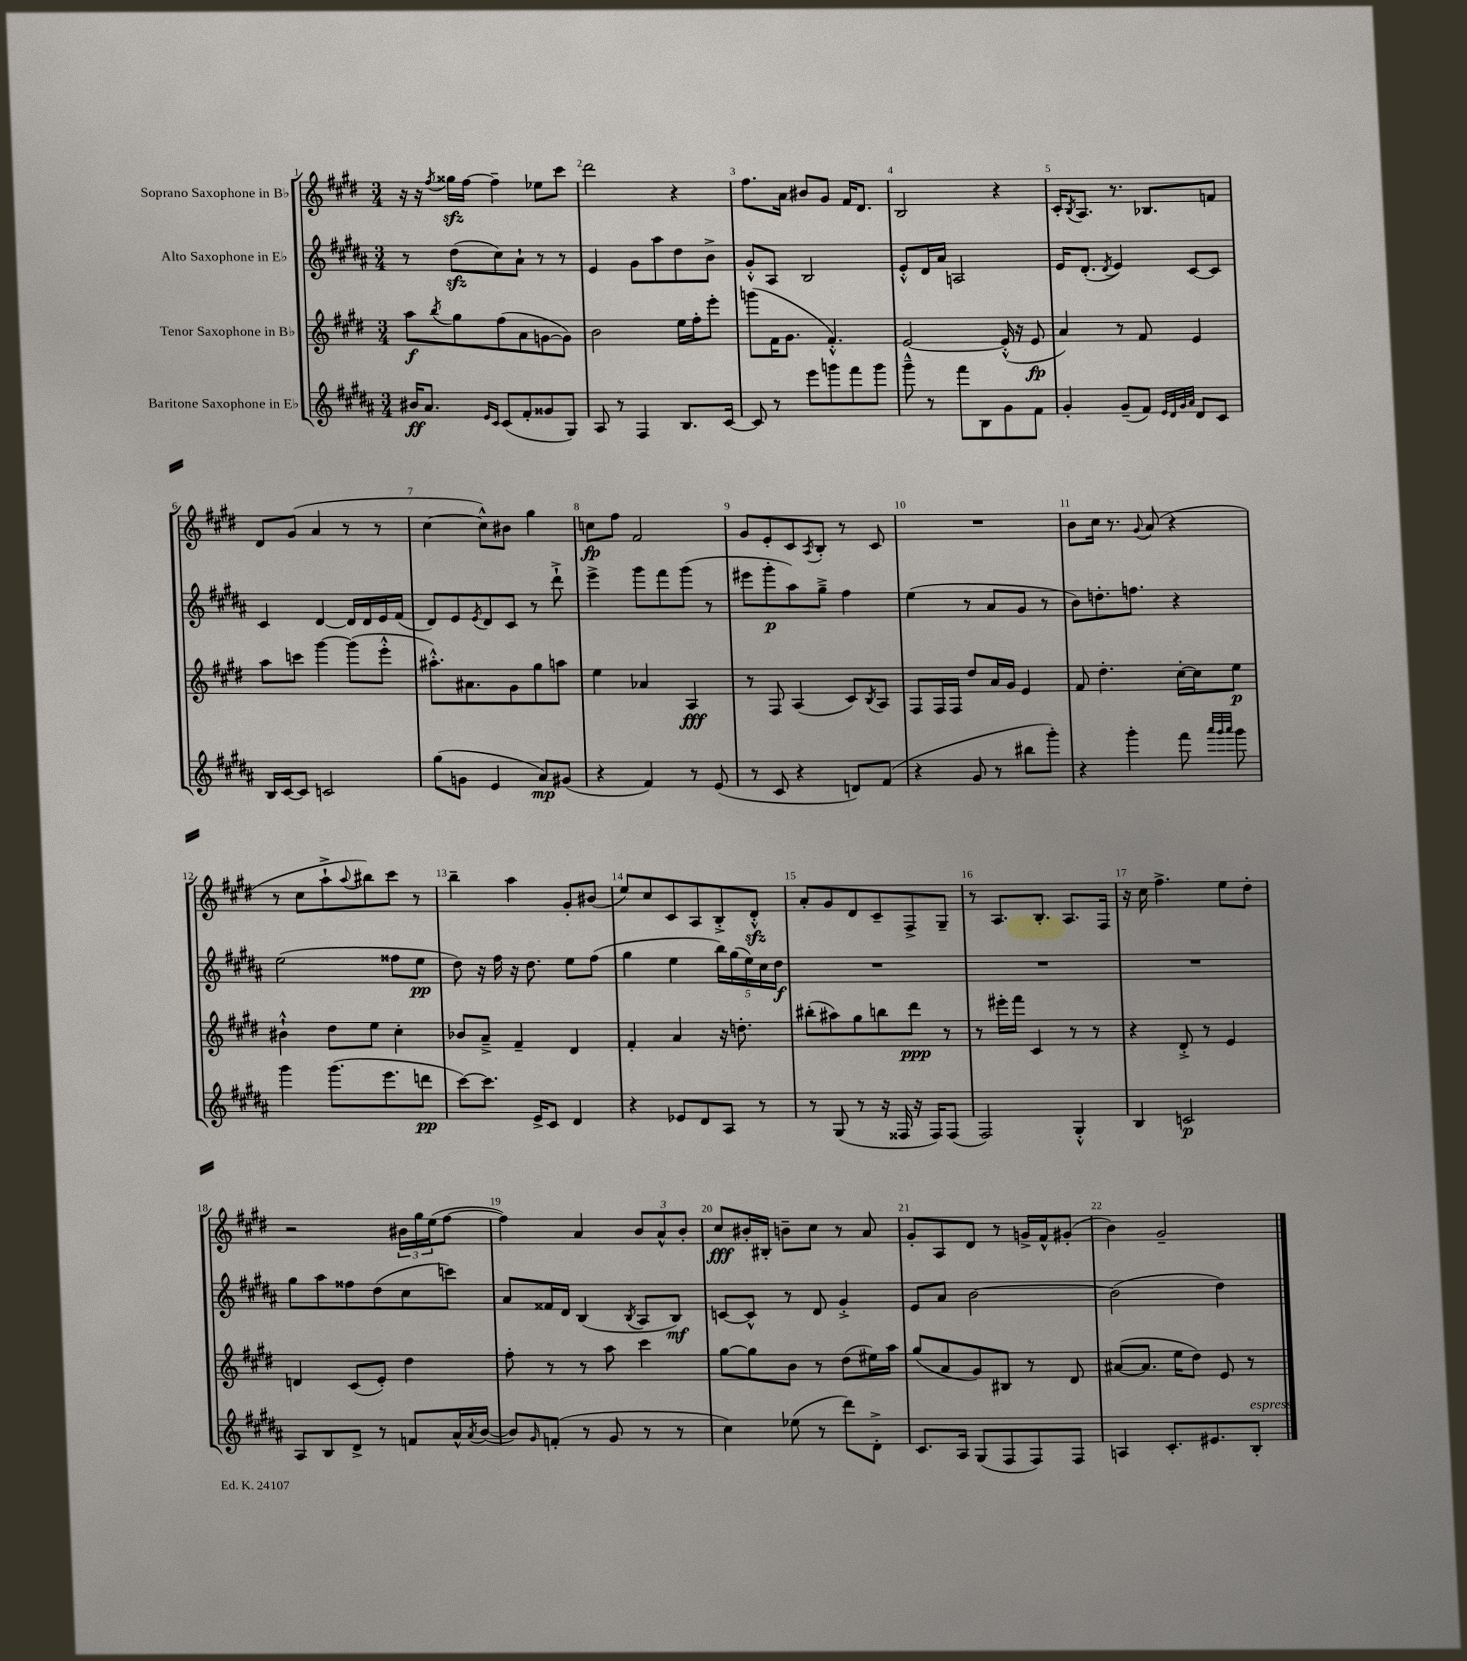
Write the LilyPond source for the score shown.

<<
\new StaffGroup <<
\new Staff = "s0" \with { instrumentName = "Soprano Saxophone in Bb" } {
    \clef treble \key e \major \numericTimeSignature \time 3/4
    r16 r16 \acciaccatura { fis''8 } gisis''16\sfz fis''16~ fis''4-- ees''8 cis'''8 |
    dis'''2 r4 |
    fis''8. a'16 bis'8 gis'8 fis'16 dis'8. |
    b2 r4 |
    cis'16-. \acciaccatura { b8 } a8. r8. bes8. f'8 |
    dis'8 gis'8( a'4 r8 r8 |
    cis''4~ cis''8-^) bis'8 gis''4 |
    c''8\fp fis''8 fis'2 |
    gis'8 e'8-. cis'8 \acciaccatura { a8 } b8-. r8 cis'8 |
    R2. |
    b'8 cis''16 r8. \appoggiatura { gis'8 } a'8( r4 |
    r8 cis''8 a''8-!-> \appoggiatura { a''8 } bis''8) cis'''8 r8 |
    b''4-- a''4 gis'8-. bis'8( |
    e''8) cis''8 cis'8 a8 b8-.-> dis'8-.-^\sfz |
    a'8-. gis'8 dis'8 cis'8-- fis8-> gis8-- |
    r8 a8. b8.-. a8. fis16 |
    r16 cis''16 fis''4.-> e''8 dis''8-. |
    r2 \tuplet 3/2 { bis'16 gis''16 e''16( } fis''8~ |
    fis''4) a'4 \tuplet 3/2 { b'8 a'8-^ b'8-. } |
    cis''8\fff bis'16-. bis16-. b'8-- cis''8 r8 a'8 |
    gis'8-. a8 dis'8 r8 g'16-> fis'16-^ gis'8-.( |
    b'4) gis'2-- \bar "|." |
}
\new Staff = "s1" \with { instrumentName = "Alto Saxophone in Eb" } {
    \clef treble \key b \major \numericTimeSignature \time 3/4
    r8 dis''8\sfz( cis''8) ais'8-! r8 r8 |
    e'4 gis'8 ais''8 dis''8 b'8-> |
    gis'8-.-^ ais8 b2 |
    e'8-.-^ dis'16 ais'16 a2 |
    e'16 dis'8.-.( \acciaccatura { dis'8 } e'4) cis'8~ cis'8 |
    cis'4 dis'4~ dis'16 dis'16 e'16 fis'16( |
    dis'8) e'8 \acciaccatura { e'8 } dis'8 cis'8 r8 dis'''8-!-> |
    e'''4-> gis'''8 fis'''8 gis'''8( r8 |
    eis'''8 gis'''8-.\p ais''8) gis''8---> fis''4 |
    e''4( r8 ais'8 gis'8 r8 |
    b'8) d''8.-. f''8. r4 |
    e''2( fisis''8 e''8\pp |
    dis''8) r16 fis''16 r16 dis''8. e''8 fis''8( |
    gis''4 e''4 \tuplet 5/4 { b''16) gis''16( e''16) cis''16 dis''16\f } |
    R2. |
    R2. |
    R2. |
    gis''8 ais''8 fisis''8 dis''8( cis''8 c'''8) |
    ais'8 fisis'16 dis'16 b4( \acciaccatura { b8 } ais8 b8\mf) |
    c'8~ c'8-^ r8 dis'8 gis'4-.-> |
    e'8 ais'8 b'2~ |
    b'2( dis''4) \bar "|." |
}
\new Staff = "s2" \with { instrumentName = "Tenor Saxophone in Bb" } {
    \clef treble \key e \major \numericTimeSignature \time 3/4
    a''8\f \acciaccatura { b''8 } gis''8 fis''8( a'8 g'8~ g'8) |
    b'2 e''16 fis''16-. e'''8-. |
    g'''8( fis'16 gis'8. fis'4.-.-^) |
    e'2~ e'16-.-^( r16 e'8\fp |
    a'4) r8 fis'8 e'4 |
    a''8 c'''8 gis'''4~ gis'''8( e'''8-.-^ |
    ais''8.-.-^) ais'8. gis'8 gis''8 a''8 |
    e''4 aes'4 a4\fff |
    r8 fis8 a4( cis'8) \acciaccatura { b8 } a8 |
    fis8 fis16 fis16 dis''8 a'16 gis'16 e'4 |
    fis'8 dis''4.-. cis''16~-. cis''16 e''8\p |
    bis'4-!-^ dis''8 e''8 cis''4-. |
    bes'8 a'8---> fis'4-- dis'4 |
    fis'4-. a'4 r16 d''8.-. |
    bis''8-.( ais''8) gis''8 b''8 dis'''8\ppp r8 |
    r8 eis'''16-. fis'''16 cis'4 r8 r8 |
    r4 dis'8-.-> r8 e'4 |
    d'4 cis'8( e'8-.) dis''4 |
    fis''8-. r8 r8 a''8 cis'''4 |
    gis''8~ gis''8 b'8 r8 dis''8( eis''16) a''16 |
    gis''8( a'8 gis'8) bis8 r8 dis'8 |
    ais'8~( ais'8. e''16 dis''8) e'8 r8 \bar "|." |
}
\new Staff = "s3" \with { instrumentName = "Baritone Saxophone in Eb" } {
    \clef treble \key b \major \numericTimeSignature \time 3/4
    bis'16\ff ais'8. \grace { e'16 cis'16 } cis'8( fis'8-. gisis'8 gis8) |
    ais8 r8 fis4 b8. cis'16~ |
    cis'8 r8 e'''8 g'''8 fis'''8 g'''8 |
    gis'''8---^ r8 fis'''8 b8 gis'8 fis'8 |
    gis'4-. gis'8--( fis'8) \grace { e'32 dis'32 gis'32 ais'32 } dis'8 cis'8 |
    b16 cis'16~ cis'8 c'2 |
    gis''8( g'8 e'4 ais'8\mp) gis'8( |
    r4 fis'4) r8 e'8( |
    r8 cis'8 r4 d'8) fis'8( |
    r4 gis'8 r8 bis''8 gis'''8-.) |
    r4 gis'''4-. fis'''8 \grace { ais'''32 gis'''32 ais'''32 } gis'''8 |
    gis'''4 gis'''8.( e'''8. d'''8\pp |
    cis'''8~) cis'''8. e'16-> cis'8 dis'4 |
    r4 ees'8 dis'8 ais8 r8 |
    r8 gis8( r8 r16 fisis16 r16 fisis16) fisis8( |
    fis2) gis4-.-^ |
    b4 c'2\p |
    ais8 b8 dis'8-> r8 f'8 ais'16-^ \acciaccatura { ais'8 } b'16~( |
    b'8) \grace { gis'16 } f'8-.( r8 gis'8 r8 r8 |
    cis''4) ees''8( r8 dis'''8) dis'8-.-> |
    cis'8. ais16 gis8( fis8 fis8) fis8 |
    a4 cis'8.-. eis'8. b8-.^\markup { \italic "espress." } \bar "|." |
}
>>
>>
\layout { \context { \Score \override BarNumber.break-visibility = ##(#f #t #t) barNumberVisibility = #all-bar-numbers-visible } }
